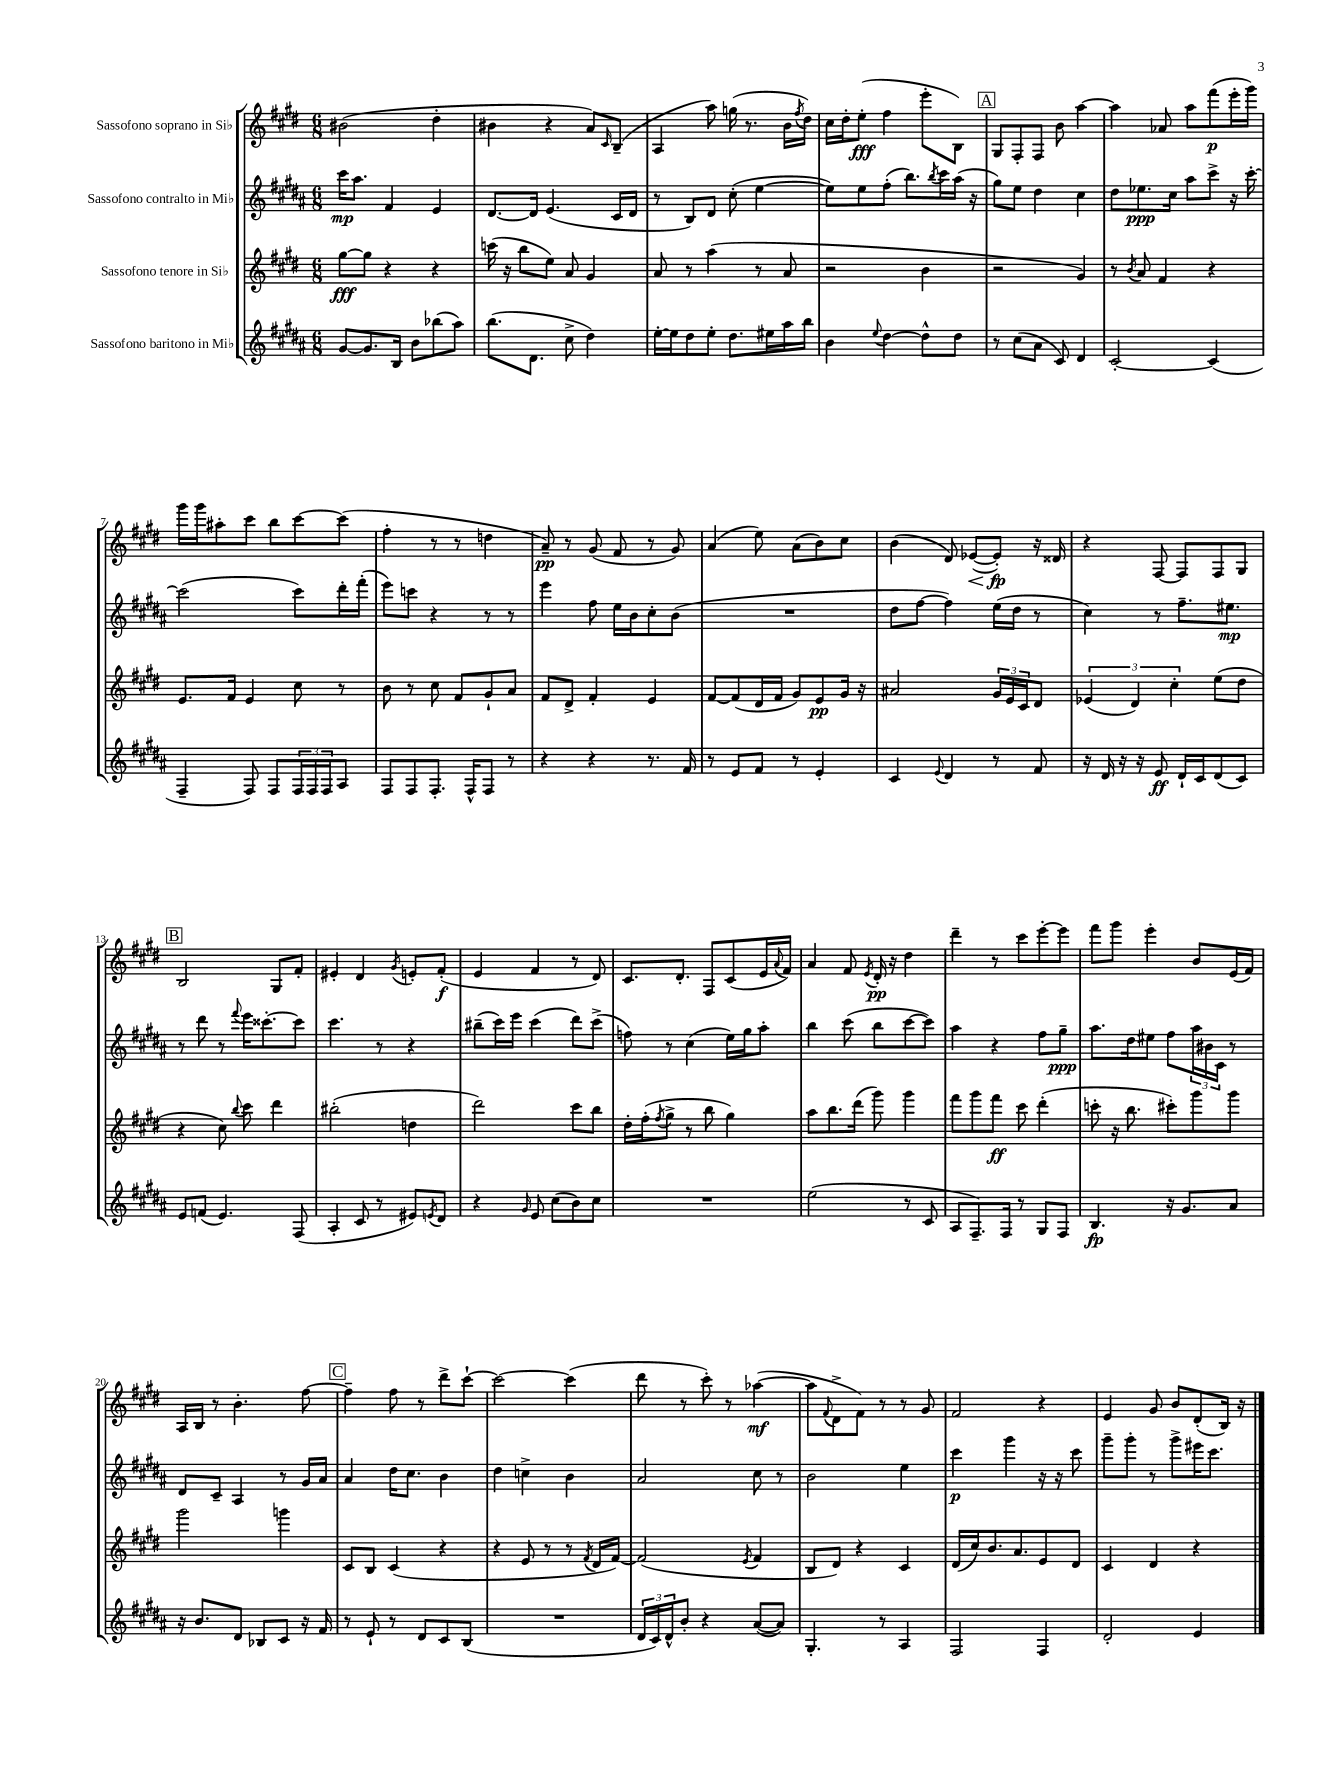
<<
\new StaffGroup <<
\new Staff = "s0" \with { instrumentName = "Sassofono soprano in Sib" } {
    \clef treble \key e \major \numericTimeSignature \time 6/8
    bis'2( dis''4-. |
    bis'4 r4 a'8) \grace { cis'16 } b8--( |
    a4 a''8) g''16( r8. b'16 \acciaccatura { fis''8 } dis''16) |
    cis''16 dis''16-. e''8-.\fff( fis''4 e'''8-. b8) |
    \mark \markup { \box "A" } gis8 fis8-. fis8 b'8 a''4~ |
    a''4 aes'8 a''8 fis'''8\p( e'''16-. gis'''16) |
    gis'''16 gis'''16 ais''8-. cis'''8 b''8 cis'''8~ cis'''8( |
    fis''4-. r8 r8 d''4 |
    a'8--\pp) r8 gis'8( fis'8 r8 gis'8) |
    a'4( e''8) a'8( b'8) cis''8 |
    b'4( dis'8) ees'8~\<( ees'8-.\fp\!) r16 disis'16 |
    r4 fis8~ fis8 fis8 gis8 |
    \mark \markup { \box "B" } b2 gis8 fis'8-. |
    eis'4-. dis'4 \acciaccatura { gis'8 } e'8-. fis'8-.\f( |
    e'4 fis'4 r8 dis'8) |
    cis'8. dis'8.-. fis8 cis'8( e'16 \appoggiatura { a'8 } fis'16) |
    a'4 fis'8 \acciaccatura { e'8 } dis'16-.\pp r16 dis''4 |
    dis'''4-- r8 cis'''8 e'''8~-. e'''8 |
    fis'''8 gis'''8 e'''4-. b'8 e'16( fis'16) |
    a16 b16 r8 b'4.-. fis''8~ |
    \mark \markup { \box "C" } fis''4-- fis''8 r8 dis'''8-> cis'''8~-! |
    cis'''2~ cis'''4( |
    dis'''8 r8 cis'''8-.) r8 aes''4~\mf( |
    aes''8 \appoggiatura { fis'8 } dis'8-> fis'8) r8 r8 gis'8 |
    fis'2 r4 |
    e'4 gis'8 b'8 dis'8-.( b16) r16 \bar "|." |
}
\new Staff = "s1" \with { instrumentName = "Sassofono contralto in Mib" } {
    \clef treble \key b \major \numericTimeSignature \time 6/8
    cis'''16\mp ais''8. fis'4 e'4 |
    dis'8.~ dis'16 e'4.( cis'16 dis'16 |
    r8 b8) dis'8 cis''8-.( e''4~ |
    e''8) e''8 fis''8-.( b''8.) \acciaccatura { b''8 } cis'''16 ais''16( r16 |
    \mark \markup { \box "A" } gis''8) e''8 dis''4 cis''4 |
    dis''8 ees''8.\ppp cis''16 ais''8 cis'''8-> r16 cis'''16~-. |
    cis'''2( cis'''8) dis'''16-. fis'''16-.( |
    e'''8) c'''8 r4 r8 r8 |
    e'''4 fis''8 e''16 b'16 cis''8-. b'8( |
    R2. |
    dis''8 fis''8~ fis''4) e''16( dis''16 r8 |
    cis''4) r8 fis''8.-- eis''8.\mp |
    \mark \markup { \box "B" } r8 dis'''8 r8 \appoggiatura { fis'''8 } e'''16 cisis'''8.~-. cisis'''8 |
    cis'''4. r8 r4 |
    bis''8--( cis'''16) e'''16 cis'''4( dis'''8) cis'''8->( |
    f''8) r8 cis''4( e''16) gis''16 ais''8-. |
    b''4 cis'''8( b''8 cis'''8~ cis'''8) |
    ais''4 r4 fis''8 gis''8--\ppp |
    ais''8. dis''16 eis''8 fis''8 \tuplet 3/2 { ais''16 bis'16 cis'16 } r8 |
    dis'8 cis'8-- ais4 r8 gis'16 ais'16 |
    \mark \markup { \box "C" } ais'4 dis''16 cis''8. b'4 |
    dis''4 c''4-> b'4 |
    ais'2 cis''8 r8 |
    b'2 e''4 |
    cis'''4\p gis'''4 r16 r16 cis'''8 |
    gis'''8-- gis'''8-. r8 gis'''8-> eis'''16 cis'''8. \bar "|." |
}
\new Staff = "s2" \with { instrumentName = "Sassofono tenore in Sib" } {
    \clef treble \key e \major \numericTimeSignature \time 6/8
    gis''8~\fff gis''8 r4 r4 |
    c'''16( r16 b''8 e''8) a'8 gis'4 |
    a'8 r8 a''4( r8 a'8 |
    r2 b'4 |
    \mark \markup { \box "A" } r2 gis'4) |
    r8 \acciaccatura { b'8 } a'8 fis'4 r4 |
    e'8. fis'16 e'4 cis''8 r8 |
    b'8 r8 cis''8 fis'8 gis'8-! a'8 |
    fis'8 dis'8-> fis'4-. e'4 |
    fis'8~ fis'8( dis'16 fis'16 gis'8) e'8\pp gis'16 r16 |
    ais'2 \tuplet 3/2 { gis'16 e'16 cis'16 } dis'8 |
    \tuplet 3/2 { ees'4( dis'4) cis''4-. } e''8( dis''8 |
    \mark \markup { \box "B" } r4 cis''8) \appoggiatura { b''8 } cis'''8 dis'''4 |
    bis''2-.( d''4 |
    dis'''2) cis'''8 b''8 |
    dis''16-. fis''16-.( \acciaccatura { fis''8 } gis''8-> r8 b''8 gis''4) |
    a''8 b''8. dis'''16( gis'''8) gis'''4 |
    fis'''8 gis'''8 fis'''8\ff cis'''8 dis'''4-.( |
    c'''8-. r16 b''8. cis'''8-.) gis'''8 gis'''8 |
    gis'''2 g'''4 |
    \mark \markup { \box "C" } cis'8 b8 cis'4( r4 |
    r4 e'8 r8 r8 \acciaccatura { fis'8 } dis'16 fis'16~) |
    fis'2( \acciaccatura { e'8 } fis'4 |
    b8 dis'8) r4 cis'4 |
    dis'16( cis''16) b'8. a'8. e'8 dis'8 |
    cis'4 dis'4 r4 \bar "|." |
}
\new Staff = "s3" \with { instrumentName = "Sassofono baritono in Mib" } {
    \clef treble \key b \major \numericTimeSignature \time 6/8
    gis'8~ gis'8. b16 b'8 bes''8( ais''8) |
    b''8.( dis'8. cis''8-> dis''4) |
    e''16~-. e''16 dis''8 e''8-. dis''8. eis''16 ais''16 b''16 |
    b'4 \appoggiatura { e''8 } dis''4~ dis''8-^ dis''8 |
    \mark \markup { \box "A" } r8 cis''8( ais'8 cis'8) dis'4 |
    cis'2~-. cis'4( |
    fis4-- fis8) fis8 \tuplet 3/2 { fis16 fis16 fis16 } ais8 |
    fis8 fis8 fis8.-. fis16-^ fis8 r8 |
    r4 r4 r8. fis'16 |
    r8 e'8 fis'8 r8 e'4-. |
    cis'4 \appoggiatura { e'8 } dis'4 r8 fis'8 |
    r16 dis'16 r16 r16 e'8\ff dis'16-! cis'16 dis'8( cis'8) |
    \mark \markup { \box "B" } e'8 f'8( e'4.) fis8( |
    ais4-. cis'8 r8 eis'8) \acciaccatura { e'8 } dis'8 |
    r4 \grace { gis'16 } e'8 cis''8( b'8) cis''8 |
    R2. |
    e''2( r8 cis'8 |
    ais8 fis8.--) fis16 r8 gis8 fis8 |
    b4.\fp r16 gis'8. ais'8 |
    r16 b'8. dis'8 bes8 cis'8 r16 fis'16 |
    \mark \markup { \box "C" } r8 e'8-! r8 dis'8 cis'8 b8( |
    R2. |
    \tuplet 3/2 { dis'16 cis'16) dis'16-^ } b'8-. r4 ais'8~( ais'8) |
    gis4.-. r8 ais4 |
    fis2 fis4 |
    dis'2-. e'4 \bar "|." |
}
>>
>>
